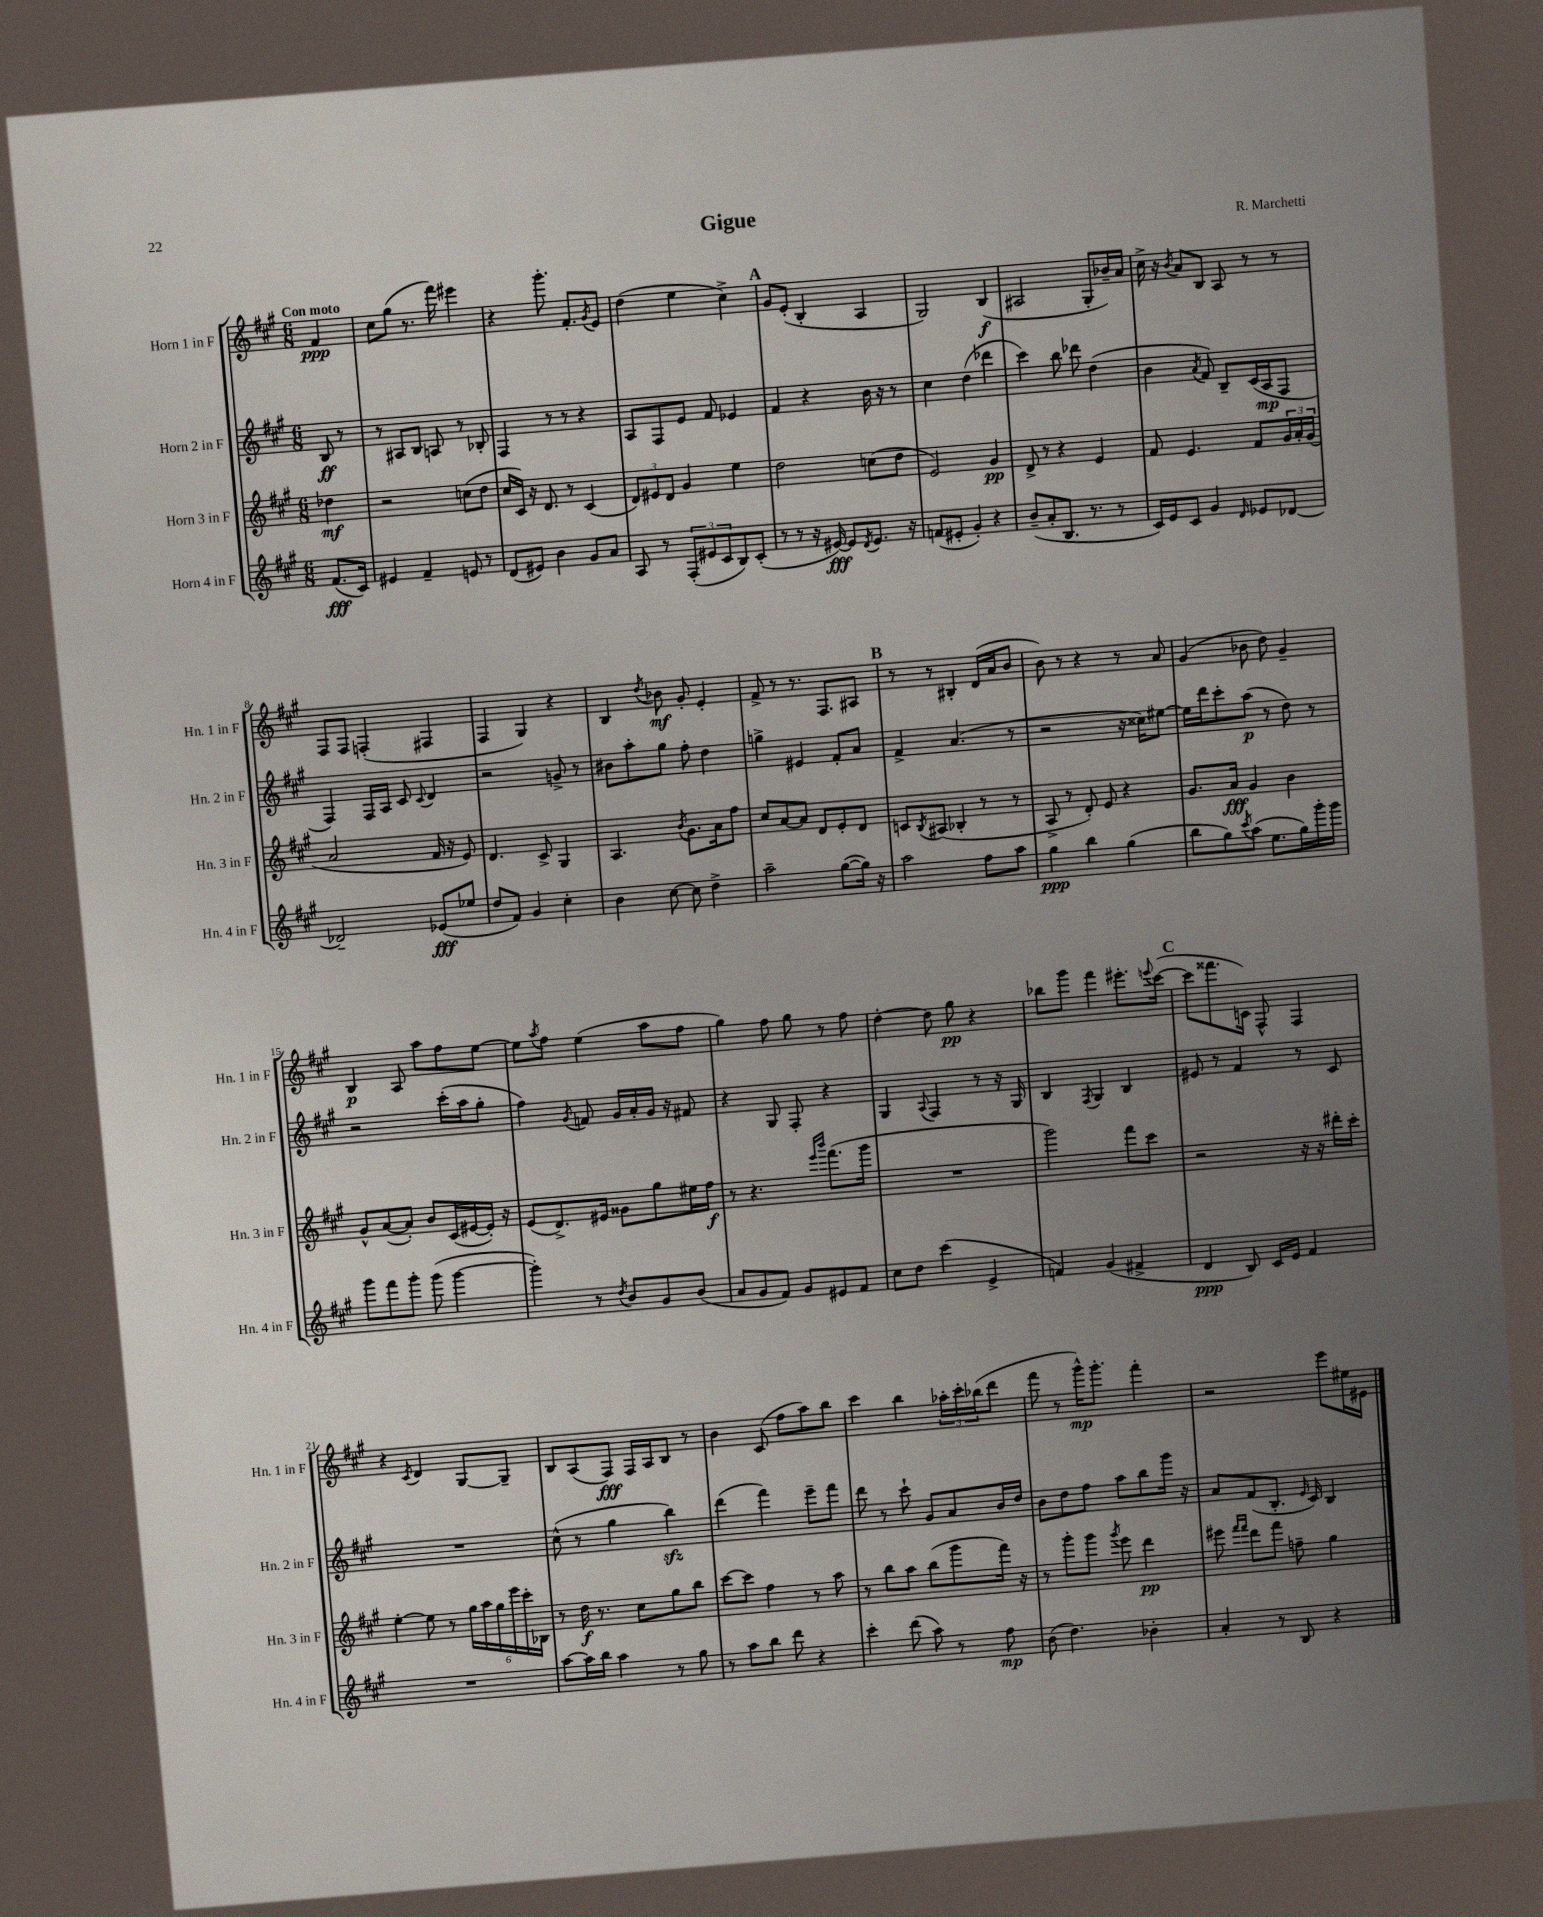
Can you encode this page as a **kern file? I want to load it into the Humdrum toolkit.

**kern	**kern	**kern	**kern
*staff4	*staff3	*staff2	*staff1
*clefG2	*clefG2	*clefG2	*clefG2
*k[f#c#g#]	*k[f#c#g#]	*k[f#c#g#]	*k[f#c#g#]
*M6/8	*M6/8	*M6/8	*M6/8
(8.f#	4dd-	8B	4f#
.	.	8r	.
16c#)	.	.	.
=	=	=	=
4e#	2r	8r	8cc#
.	.	8A#	(8gg#
4f#~	.	8B	8.r
.	.	8A	.
.	.	.	16fff#)
8e	(8cc	8r	4eee#
8r	8dd	8B-'	.
=	=	=	=
(8d	16cc#	4F#	4r
.	16c#)	.	.
8e#)	16r	.	.
.	8.d	.	.
4b	.	8r	8.ggg#'
.	8r	8r	.
.	.	.	8.f#'
8g#	(4c#	4r	.
.	.	.	8qg#
8a	.	.	8e
=	=	=	=
8A	12d)	8A	(4dd
.	12e#	.	.
8r	.	8F#	.
.	12d	.	.
(12F#'	4g#	8e	4ee
12e#	.	.	.
.	.	8f#	.
12c#	.	.	.
8B)	4ee	4e-	4cc#^)
(8c#'	.	.	.
=	=	=	=
8r	2dd	4f#	8g#
8r	.	.	(8e'
16r	.	4r	4B'
[16e#)	.	.	.
8e#]	.	.	.
8qd	.	.	.
8.e#	(8cc	16b	4A
.	.	16r	.
.	8dd	8r	.
16r	.	.	.
=	=	=	=
(8f	2e)	4cc#	2G#)
8e#'	.	.	.
4g#')	.	(4dd	.
4r	4g#	4ddd-	(4B
=	=	=	=
(8b~	8d^	4ccc#)	2A#
8a'	8r	.	.
8.B	4r	8bb	.
.	.	8ddd-	.
8.r	.	.	.
.	4e	(4dd	8G#'
8r	.	.	16b-~)
.	.	.	16a
=	=	=	=
16c#)	8f#	4b	16cc#^
16e	.	.	16r
.	.	.	8qb
8c#	4.e	.	8a
.	.	8qa	.
4g#	.	8f#)	8B
.	.	8B~	8A
16qqd	.	.	.
8e-	8f#	(16c#	8r
.	.	16A	.
[8d-	24g#	8F#	8r
.	24a'	.	.
.	(24g#	.	.
=	=	=	=
2d-~]	2a	4F#)	8F#
.	.	.	8F#
.	.	16F#	(4F'
.	.	16A	.
.	.	8c#	.
.	.	8qqc#	.
(8e-	16f#	4d	4F#
.	16r	.	.
8ee-	8e)	.	.
=	=	=	=
8dd	4.d	2r	4F#
8f#)	.	.	.
4g#	.	.	4G#)
.	8c#^	.	.
4cc#'	4G#	8g^	4r
.	.	8r	.
=	=	=	=
4b	4.A	8b#	4B
.	.	8aa'	.
.	.	.	8qdd
[8cc#	.	8gg#	8b-
.	8qb	.	.
8cc#]	8.g#	8ff#'	8g#'
4dd^	.	4dd	4e'
.	16a	.	.
.	8ff#	.	.
=	=	=	=
2aa~	8cc#	4gg^	8f#^
.	[8a	.	8r
.	8a]	4e#	8.r
.	8d	.	.
.	.	.	8.F#
([8gg#	8e'	8f#'	.
16gg#])	8d	8a	8A#
16r	.	.	.
=	=	=	=
2aa	8c	4f#^	8r
.	8qB	.	.
.	(8A#	.	8r
.	4B-'	(4.a	4B#'
8ff#	8r	.	(16d
.	.	.	16a
8aa	8r	8r	8b
=	=	=	=
4gg#	8A^	2r	8b)
.	8r	.	8r
4bb	8d')	.	4r
.	8e	.	.
(4gg#	4r	16r	8r
.	.	16cc##)	.
.	.	[8ee#	8a
=	=	=	=
8bb	8.g#	16ee#]	(4g#
.	.	16ddd	.
8gg#)	.	8ccc#'	.
.	16a	.	.
8qccc#	.	.	.
(8aa	4g#	(8aa	8b-
8.ee	.	8r	8dd)
.	4b	8dd)	4g#~
16gg#)	.	.	.
16ggg#'	.	8r	.
16ggg#	.	.	.
=	=	=	=
8ggg#	8g#^^	2r	4B
8fff#	([8a	.	.
8ggg#'	8a'])	.	8A
(8ggg#	8b	.	8aa
[4ggg#	(16c#	(16ccc#'	8ff#
.	[16e#	16aa	.
.	16e#'])	8gg#'	[8ee
.	16r	.	.
=	=	=	=
4ggg#'])	(8e	4ff#)	8ee]
.	.	.	8qaa
.	8.d^)	.	8ff#
.	.	8qg#	.
8r	.	8f	(4ee
.	16e#	.	.
8qdd	.	.	.
8b	8g##	16g#	.
.	.	16a'	.
8g#	8gg#	16g#	8aa
.	.	16r	.
(8b	16ee#	8f#	8ff#
.	16ff#	.	.
=	=	=	=
8a	8r	4r	4gg#)
8g#	4.r	.	.
8f#)	.	8G#	8ff#
8g#	.	8F#'	8gg#
.	16qqeee	.	.
.	16qqbbb	.	.
8e#	(8.fff#	4r	8r
8f#	.	.	8ff#
.	16ggg#	.	.
=	=	=	=
8cc#	2.r	4G#	[4dd'
8dd	.	.	.
.	.	8qqA	.
(4ccc#	.	4F#	8dd]
.	.	.	8gg#
4e^	.	8r	4r
.	.	16r	.
.	.	16G#	.
=	=	=	=
4f)	2ggg#)	4B	8bb-
.	.	.	8ggg#
.	.	8qF#	.
(4g#	.	4G#	4fff#
4f#^	8fff#	4B	8.eee#'
.	8ccc#	.	.
.	.	.	8qqeee
.	.	.	([16ccc#
=	=	=	=
4d	2r	8e#	8ccc#]
.	.	8r	8.fff##
8B)	.	4f#	.
.	.	.	16c)
16c#	.	.	8F#^^
16e	.	.	.
4f#	16r	8r	4F#
.	16r	.	.
.	16ddd#'	8c#	.
.	16ccc#'	.	.
=	=	=	=
2.r	[4ee'	2.r	4r
.	.	.	8qc#
.	8ee]	.	4d
.	8r	.	.
.	24gg#	.	[8G#
.	24aa	.	.
.	24gg#	.	.
.	24eee	.	8G#~]
.	24ccc#'	.	.
.	24B-	.	.
=	=	=	=
[8aa	8r	(8cc#^^	8B
16aa]	16dd	8r	(8A
16bb	8.r	.	.
4aa	.	4gg#	8F#)
.	8cc#	.	16F#
.	.	.	16A
8r	8gg#	4bb)	8B
8gg#	8bb	.	8r
=	=	=	=
8r	[8ccc#	(4ddd	4b
8aa	8ccc#]	.	.
8bb	4ff#	4fff#)	(8c#
8ddd	.	.	8ff#
4r	8r	8eee~	8aa)
.	8aa	8fff#	8bb
=	=	=	=
4ccc#'	8r	8ddd	4ccc#
.	8bb	8r	.
(8ddd	8aa	8ccc#`	4bb
8aa)	(8bb	8g#	.
8r	8ggg#	8a	24aa-'
.	.	.	24ccc#'
.	.	.	(24bb-
8ff#	16fff#)	16b	8ddd
.	16r	16dd	.
=	=	=	=
(8b	8r	8b	8fff#
4.dd)	8ggg#'	8dd	8r
.	8ggg#	8ff#	16ggg#^^)
.	.	.	8.ggg#'
.	8qggg#	.	.
.	8eee	8aa	.
4b-'	4ddd	8bb	4fff#'
.	.	16ggg#	.
.	.	16r	.
=	=	=	=
4a'	8eee#	8a	2r
.	16qqfff#	.	.
.	16qqfff#	.	.
.	8ddd	(8f#	.
8r	8fff#	8.B'	.
8B	8ff~	.	.
.	.	16qqe	.
.	.	16c#)	.
4r	4gg#	4B	8eee
.	.	.	16ee#
.	.	.	16e#
==	==	==	==
*-	*-	*-	*-
